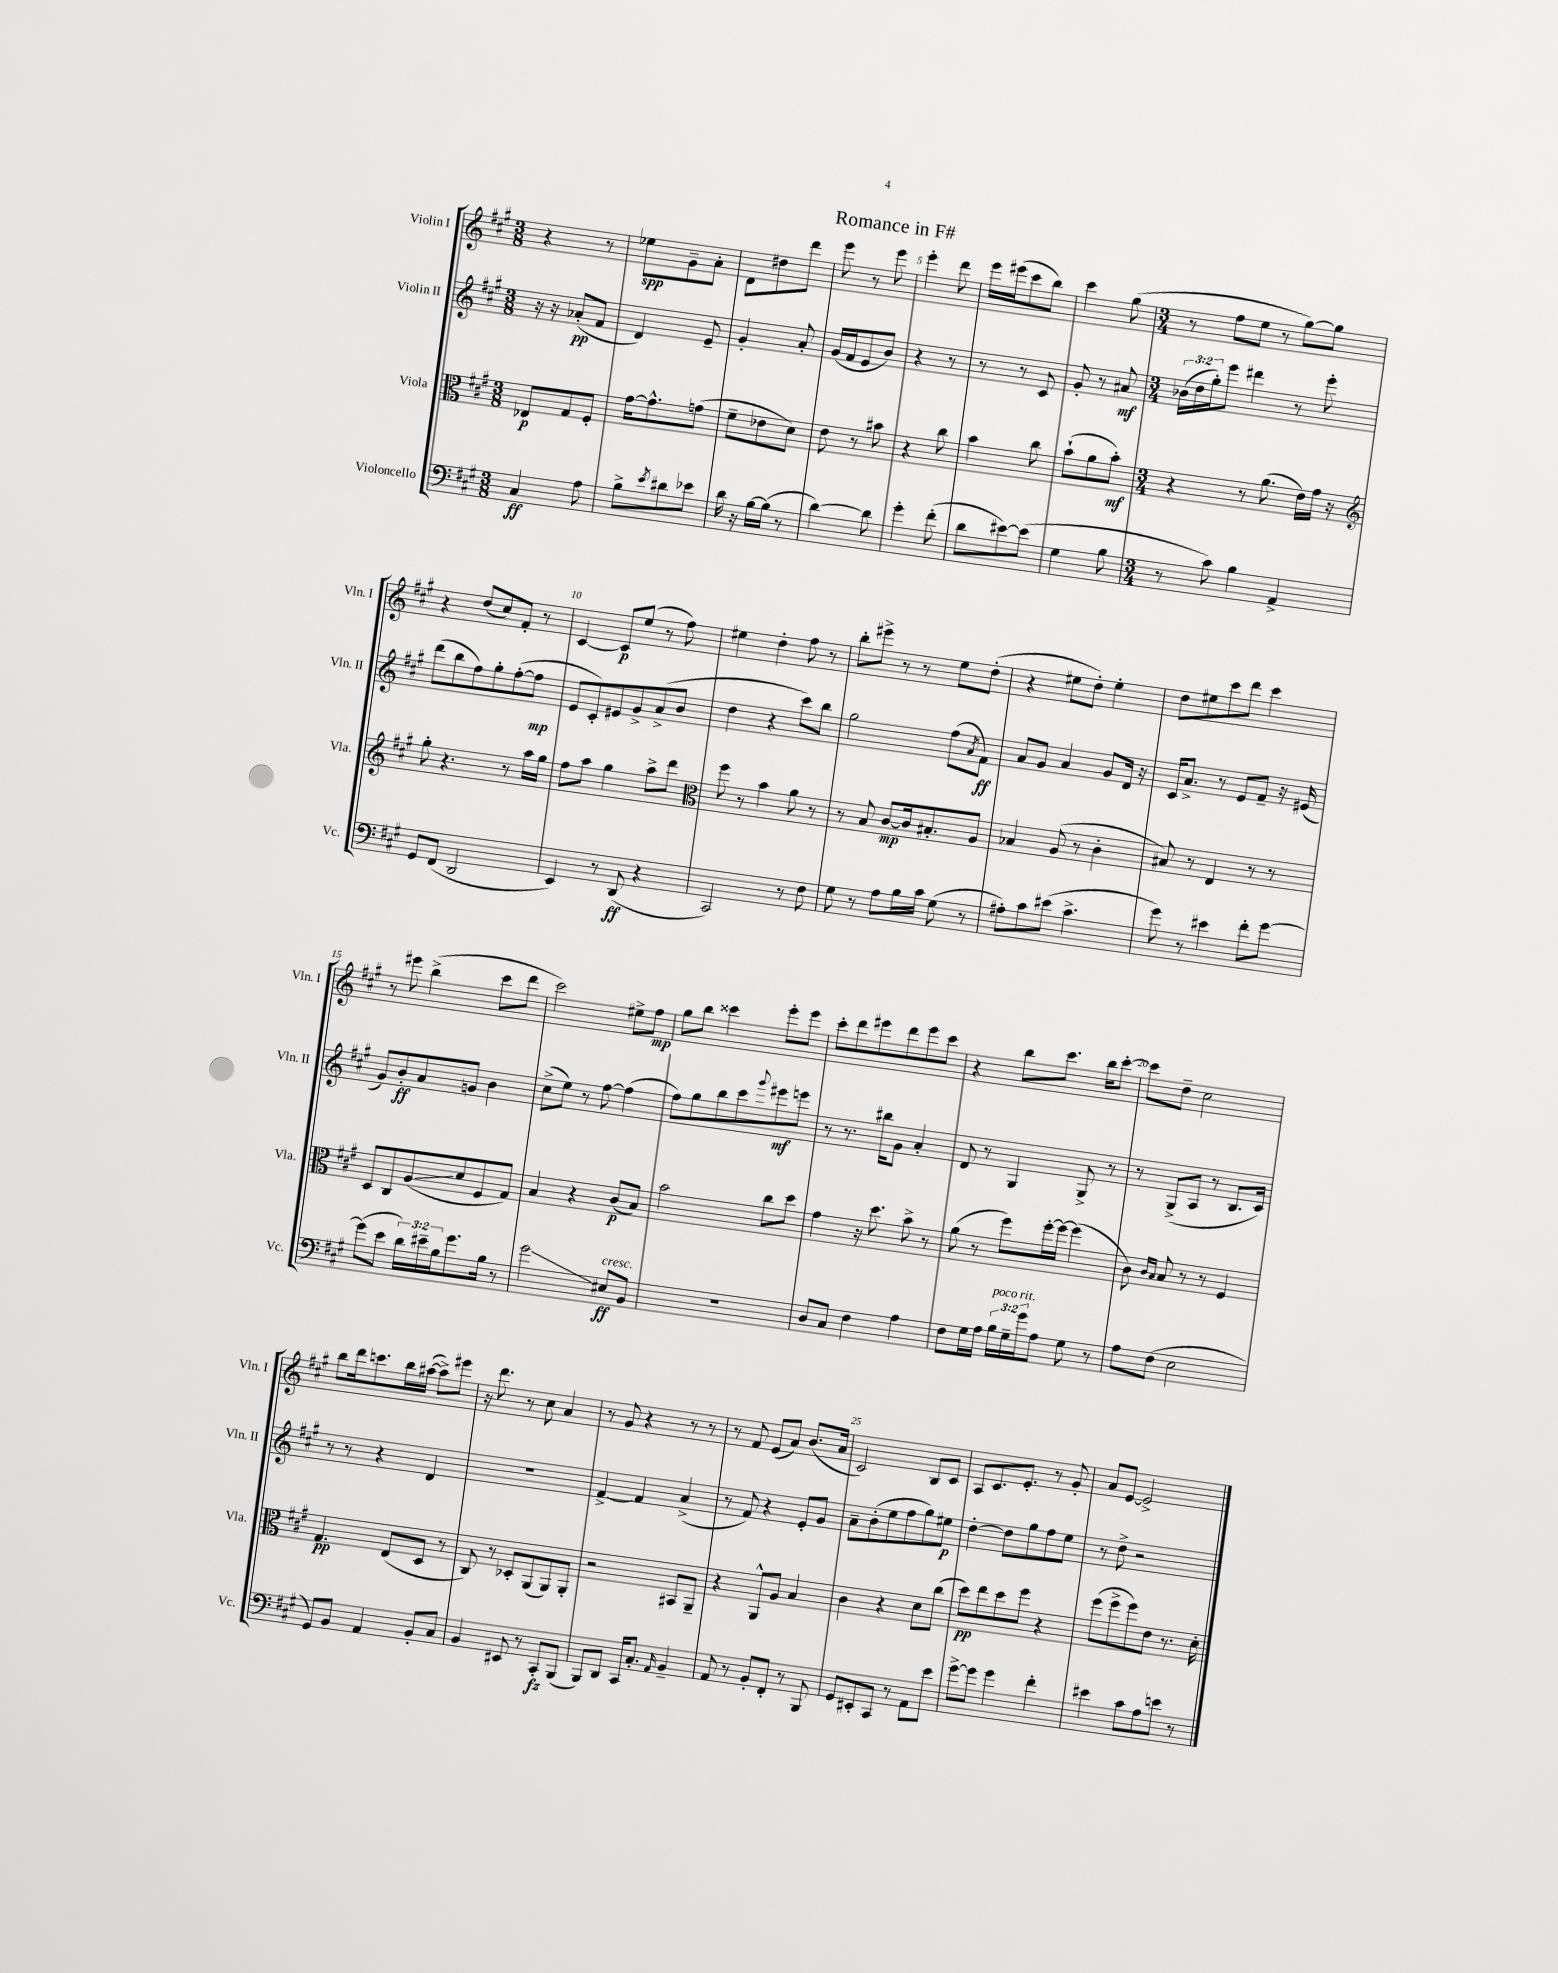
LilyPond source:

\header { title = "Romance in F#" }
<<
\new StaffGroup <<
\new Staff = "s0" \with { instrumentName = "Violin I" shortInstrumentName = "Vln. I" } {
    \clef treble \key a \major \numericTimeSignature \time 3/8
    r4 r8 |
    ees''8\spp gis'8-- a'8-. |
    d'8 dis''8 d'''8 |
    e'''8 r8 e'''8 |
    e'''4-. d'''8 |
    e'''16 eis'''16( cis'''8 b''8) |
    cis'''4 gis''8( |
    \numericTimeSignature \time 3/4 r8 fis''8 e''8 r8 gis''8~) gis''8 |
    r4 d''8( cis''8) fis'8-. r8 |
    cis'4~ cis'8\p e''8( r8 fis''8) |
    eis''4 d''4-. fis''8 r8 |
    b''8-. eis'''8-> r8 r8 e''8 d''8-.( |
    r4 eis''8 d''8-.) eis''4-. |
    d''8 eis''8 cis'''8 d'''8 cis'''4 |
    r8 eis'''8 b''4->( cis'''8 d'''8 |
    cis'''2) eis''8-> fis''8\mp |
    gis''8 b''8 cisis'''4 e'''8-. e'''8 |
    cis'''8-. d'''8 eis'''8 d'''8 eis'''8 cis'''8 |
    r4 b''8 cis'''8. b''16 cis'''8~-. |
    cis'''8 d''8-- cis''2 |
    b''8 d'''16 c'''8. b''16 ais''16~( ais''8->) eis'''8 |
    r16 d'''8. r8 cis''8 a'4 |
    r8 gis'8 r4 r8 r8 |
    r8 fis'8 e'8( a'8) b'8.( a'16 |
    cis'2) b8 cis'8 |
    a8 cis'8. e'8.-. r8 gis'8-. |
    a'8 e'8~ e'2-> \bar "|." |
}
\new Staff = "s1" \with { instrumentName = "Violin II" shortInstrumentName = "Vln. II" } {
    \clef treble \key a \major \numericTimeSignature \time 3/8 \override Staff.TupletNumber.text = #tuplet-number::calc-fraction-text
    r16 r16 aes'8-.\pp( fis'8 |
    d'4) e'8-- |
    gis'4-. a'8-. |
    gis'16( fis'16 e'8 b'8) |
    r4 r8 |
    r8 r8 cis'8 |
    gis'8-. r8 ais'8\mf |
    \numericTimeSignature \time 3/4 \tuplet 3/2 { bes'16( d''16 gis''16-.) } e'''8 dis'''4 r8 e'''8-. |
    d'''8( b''8 fis''8) gis''8-. fis''8~-.( fis''8\mp |
    e'8 cis'8-.) eis'8 gis'8-> a'8->( b'8 |
    d''4 r4 cis'''8) b''8 |
    gis''2 fis''8( \acciaccatura { a'8 } fis'8\ff) |
    a'8 gis'8 a'4 gis'8 d'16 r16 |
    cis'16 a'8.-> r8 e'8 fis'8-- r16 eis'16( |
    gis'8) b'8-.\ff a'8 g'8 b'4 |
    cis''8->( e''8) r8 fis''8~ fis''4( |
    fis''8) gis''8 b''8 cis'''8 \appoggiatura { gis'''8 } eis'''8\mf e'''8 |
    r8 r8. bis''16 gis'8 a'4-. |
    d'8 r8 gis4 gis8-> r8 |
    r8 gis8->( a8 r8 b8. cis'16) |
    r8 r8 r4 d'4 |
    R2. |
    fis'4~-> fis'4 a'4->( |
    r8 fis'8) r4 e'8-. gis'8 |
    a'8-- b'8-.( e''8 fis''8 gis''8) eis''8\p |
    d''4~-. d''8 gis''8 fis''8 e''8 |
    r8 d''8-> r2 \bar "|." |
}
\new Staff = "s2" \with { instrumentName = "Viola" shortInstrumentName = "Vla." } {
    \clef alto \key a \major \numericTimeSignature \time 3/8
    ees8\p gis8 fis8-. |
    gis'16~ gis'8.-^ g'8( |
    fis'8-- ees'8 d'8) |
    e'8 r8 bis'8 |
    r4 cis''8 |
    b'4 cis''8 |
    b'8-!( a'8 b'8-.\mf) |
    \numericTimeSignature \time 3/4 r4 r8 a'8.( e'16) gis'16 r16 |
    \clef treble gis''8-. r4. r8 a''16 gis''16 |
    fis''8 a''8 gis''4 a''8-> d'''8 |
    \clef alto fis''8 r8 b'4 a'8 r8 |
    r8 b8 cis'8~\mp cis'16 bis8.-. a8 |
    bes4 a8( r8 cis'4-. |
    bis8) r8 e4 r8 r8 |
    d8 cis8 a8\glissando( d'8 fis8 gis8) |
    b4 r4 cis'8\p( b8) |
    b'2 cis''8 d''8 |
    gis'4 r16 d''8. b'8-> r8 |
    a'8( r8 fis''8) fis''16~-. fis''16~ fis''4( |
    cis'8) \grace { cis'16 b16 } b8 r8 r8 fis4 |
    gis4.\pp e8( d8 r8 |
    cis8) r8 des8-. a,8( a,8) a,8-. |
    r2 bis,8 a,8-- |
    r4 a,8-^ a8 b4 |
    cis'4 r4 d'8 cis''8( |
    d''8\pp) e''8 d''8 fis''8 r4 |
    fis''8( fis''8-> fis''8) e'8 r8. d'16-. \bar "|." |
}
\new Staff = "s3" \with { instrumentName = "Violoncello" shortInstrumentName = "Vc." } {
    \clef bass \key a \major \numericTimeSignature \time 3/8 \override Staff.TupletNumber.text = #tuplet-number::calc-fraction-text
    cis4\ff a8 |
    b8-> \acciaccatura { e'8 } dis'8 ees'8 |
    d'16 r16 b16~ b16( r8 |
    d'4~) d'8 |
    gis'4-. fis'8-.( |
    d'8 eis'8~) eis'8( |
    gis4 b8 |
    \numericTimeSignature \time 3/4 r8 cis'8) b4 a,4-> |
    gis,8 fis,8( d,2 |
    e,4) r8 d,8\ff( r4 |
    cis,2) r8 fis8 |
    gis8 r8 a8 b16 cis'16 gis8( r8 |
    ais8-.) cis'8 eis'8( cis'4.-> |
    gis'8) r8 eis'4 fis'8-. gis'8~ |
    gis'8( e'8 \tuplet 3/2 { d'16) eis'16-- b16 } gis'8. b16 r8 |
    gis'2\glissando eis8\ff^\markup { \italic "cresc." } b,8 |
    R2. |
    d8 cis8 fis4 a4 |
    fis8 gis16 a16 \tuplet 3/2 { b16^\markup { \italic "poco rit." } gis16-- gis'16 } a8 gis8 r8 |
    a8 fis8( e2 |
    gis,8) b,8 a,4 b,8-. cis8 |
    b,4 eis,8 r8 cis,8-.\fz b,,8( |
    b,,8) d,8 cis,16 cis8.-. \grace { a,16 } b,4-- |
    a,8 r8 b,8-. fis,8-. r8 b,,8 |
    gis,8 eis,8-. cis,8 r8 a,8 e'8 |
    gis'8~-> gis'8 gis'4 fis'4-. |
    eis'4 cis'8 a8 e'8 r8 \bar "|." |
}
>>
>>
\layout { \context { \Score \override BarNumber.break-visibility = ##(#f #t #t) barNumberVisibility = #(every-nth-bar-number-visible 5) } }
